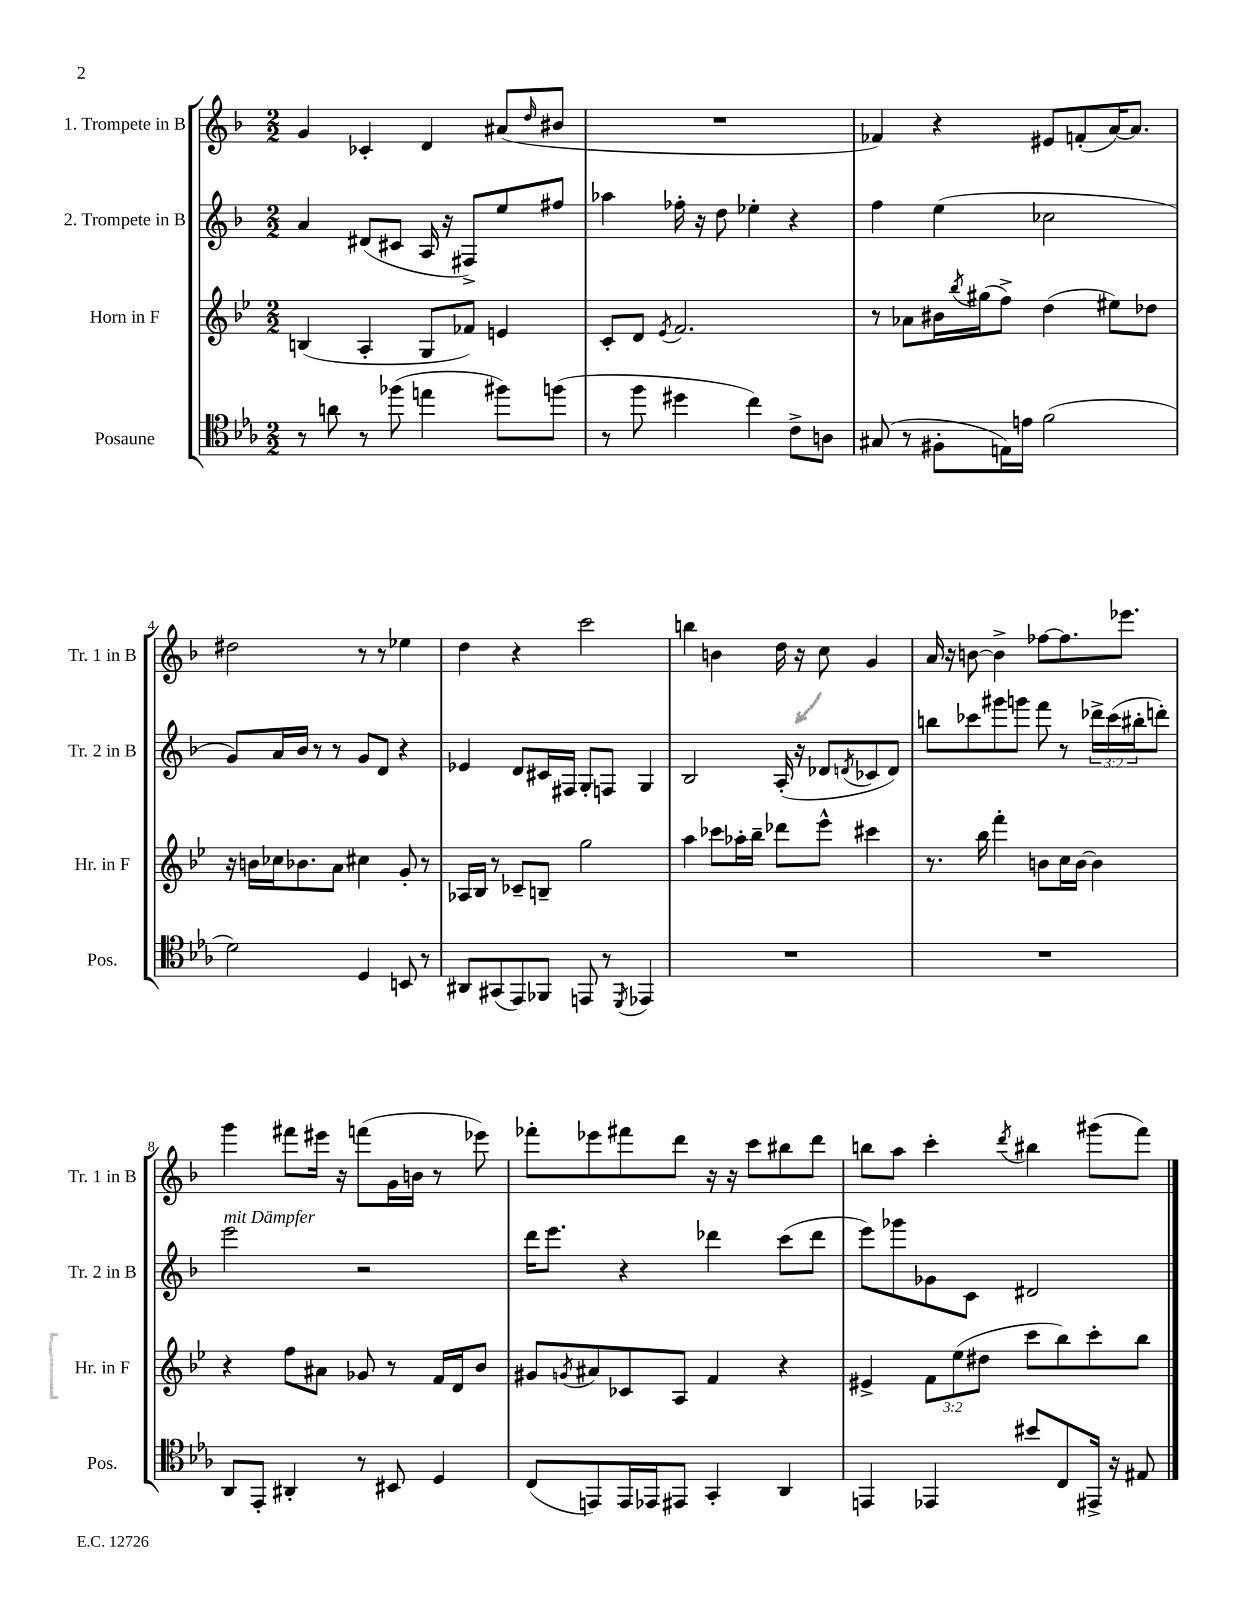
<<
\new StaffGroup <<
\new Staff = "s0" \with { instrumentName = "1. Trompete in B" shortInstrumentName = "Tr. 1 in B" } {
    \clef treble \key f \major \numericTimeSignature \time 2/2
    g'4 ces'4-. d'4 ais'8( \grace { d''16 } bis'8 |
    R1 |
    fes'4) r4 eis'8 f'8-.( a'16~) a'8. |
    dis''2 r8 r8 ees''4 |
    d''4 r4 c'''2 |
    b''4 b'4 d''16 r16 c''8 g'4 |
    a'16 r16 b'8~ b'4-> fes''8~ fes''8. ees'''8. |
    g'''4 fis'''8 eis'''16 r16 f'''8( g'16 b'16 r8 ees'''8) |
    fes'''8-. ees'''8 fis'''8 d'''8 r16 r16 c'''8 bis''8 d'''8 |
    b''8 a''8 c'''4-. \acciaccatura { d'''8 } bis''4 gis'''8( f'''8) \bar "|." |
}
\new Staff = "s1" \with { instrumentName = "2. Trompete in B" shortInstrumentName = "Tr. 2 in B" } {
    \clef treble \key f \major \numericTimeSignature \time 2/2 \override Staff.TupletNumber.text = #tuplet-number::calc-fraction-text
    a'4 dis'8( cis'8 a16 r16 fis8->) e''8 fis''8 |
    aes''4 fes''16-. r16 d''8 ees''4-. r4 |
    f''4 e''4( ces''2 |
    g'8) a'16 bes'16 r8 r8 g'8 d'8 r4 |
    ees'4 d'8 cis'16 fis16 g8-. f8 g4 |
    bes2 a16-.( r16 des'8 \acciaccatura { d'8 } ces'8 d'8) |
    b''8 ces'''8 gis'''8 g'''8 f'''8 r8 \tuplet 3/2 { des'''16-> ces'''16( bis''16-. } d'''8-.) |
    e'''2^\markup { \italic "mit Dämpfer" } r2 |
    d'''16 e'''8. r4 des'''4 c'''8( des'''8 |
    e'''8) ges'''8 ges'8 c'8 dis'2 \bar "|." |
}
\new Staff = "s2" \with { instrumentName = "Horn in F" shortInstrumentName = "Hr. in F" } {
    \clef treble \key bes \major \numericTimeSignature \time 2/2 \override Staff.TupletNumber.text = #tuplet-number::calc-fraction-text
    b4( a4-. g8 fes'8) e'4 |
    c'8-. d'8 \acciaccatura { ees'8 } f'2. |
    r8 aes'8 bis'16 \acciaccatura { bes''8 } gis''16( f''8->) d''4( eis''8) des''8 |
    r16 b'16 ces''16 bes'8. a'8 cis''4 g'8-. r8 |
    aes16 bes16 r8 ces'8-- b8-- g''2 |
    a''4 ces'''8 aes''16-. bes''16-- des'''8 ees'''8-^ cis'''4 |
    r8. bes''16 f'''4-. b'8 c''16 b'16~ b'4 |
    r4 f''8 ais'8 ges'8 r8 f'16 d'16 bes'8 |
    gis'8 \acciaccatura { g'8 } ais'8 ces'8 a8 f'4 r4 |
    eis'4-> \tuplet 3/2 { f'8 ees''8( dis''8 } c'''8 bes''8) c'''8-. bes''8 \bar "|." |
}
\new Staff = "s3" \with { instrumentName = "Posaune" shortInstrumentName = "Pos." } {
    \clef tenor \key ees \major \numericTimeSignature \time 2/2
    r8 a'8 r8 fes''8( e''4 fis''8) f''8( |
    r8 f''8 dis''4 c''4) c'8-> a8 |
    gis8( r8 fis8-. e16) e'16 f'2( |
    d'2) d4 b,8 r8 |
    ais,8 gis,8( ees,8) fes,8 e,8 r8 \acciaccatura { d,8 } ees,4 |
    R1 |
    R1 |
    aes,8 ees,8-. ais,4-. r8 bis,8 d4 |
    c8( e,8) e,16 ees,16 eis,8 g,4-. aes,4 |
    e,4 ees,4 bis'8 c8 eis,16-> r16 eis8 \bar "|." |
}
>>
>>
